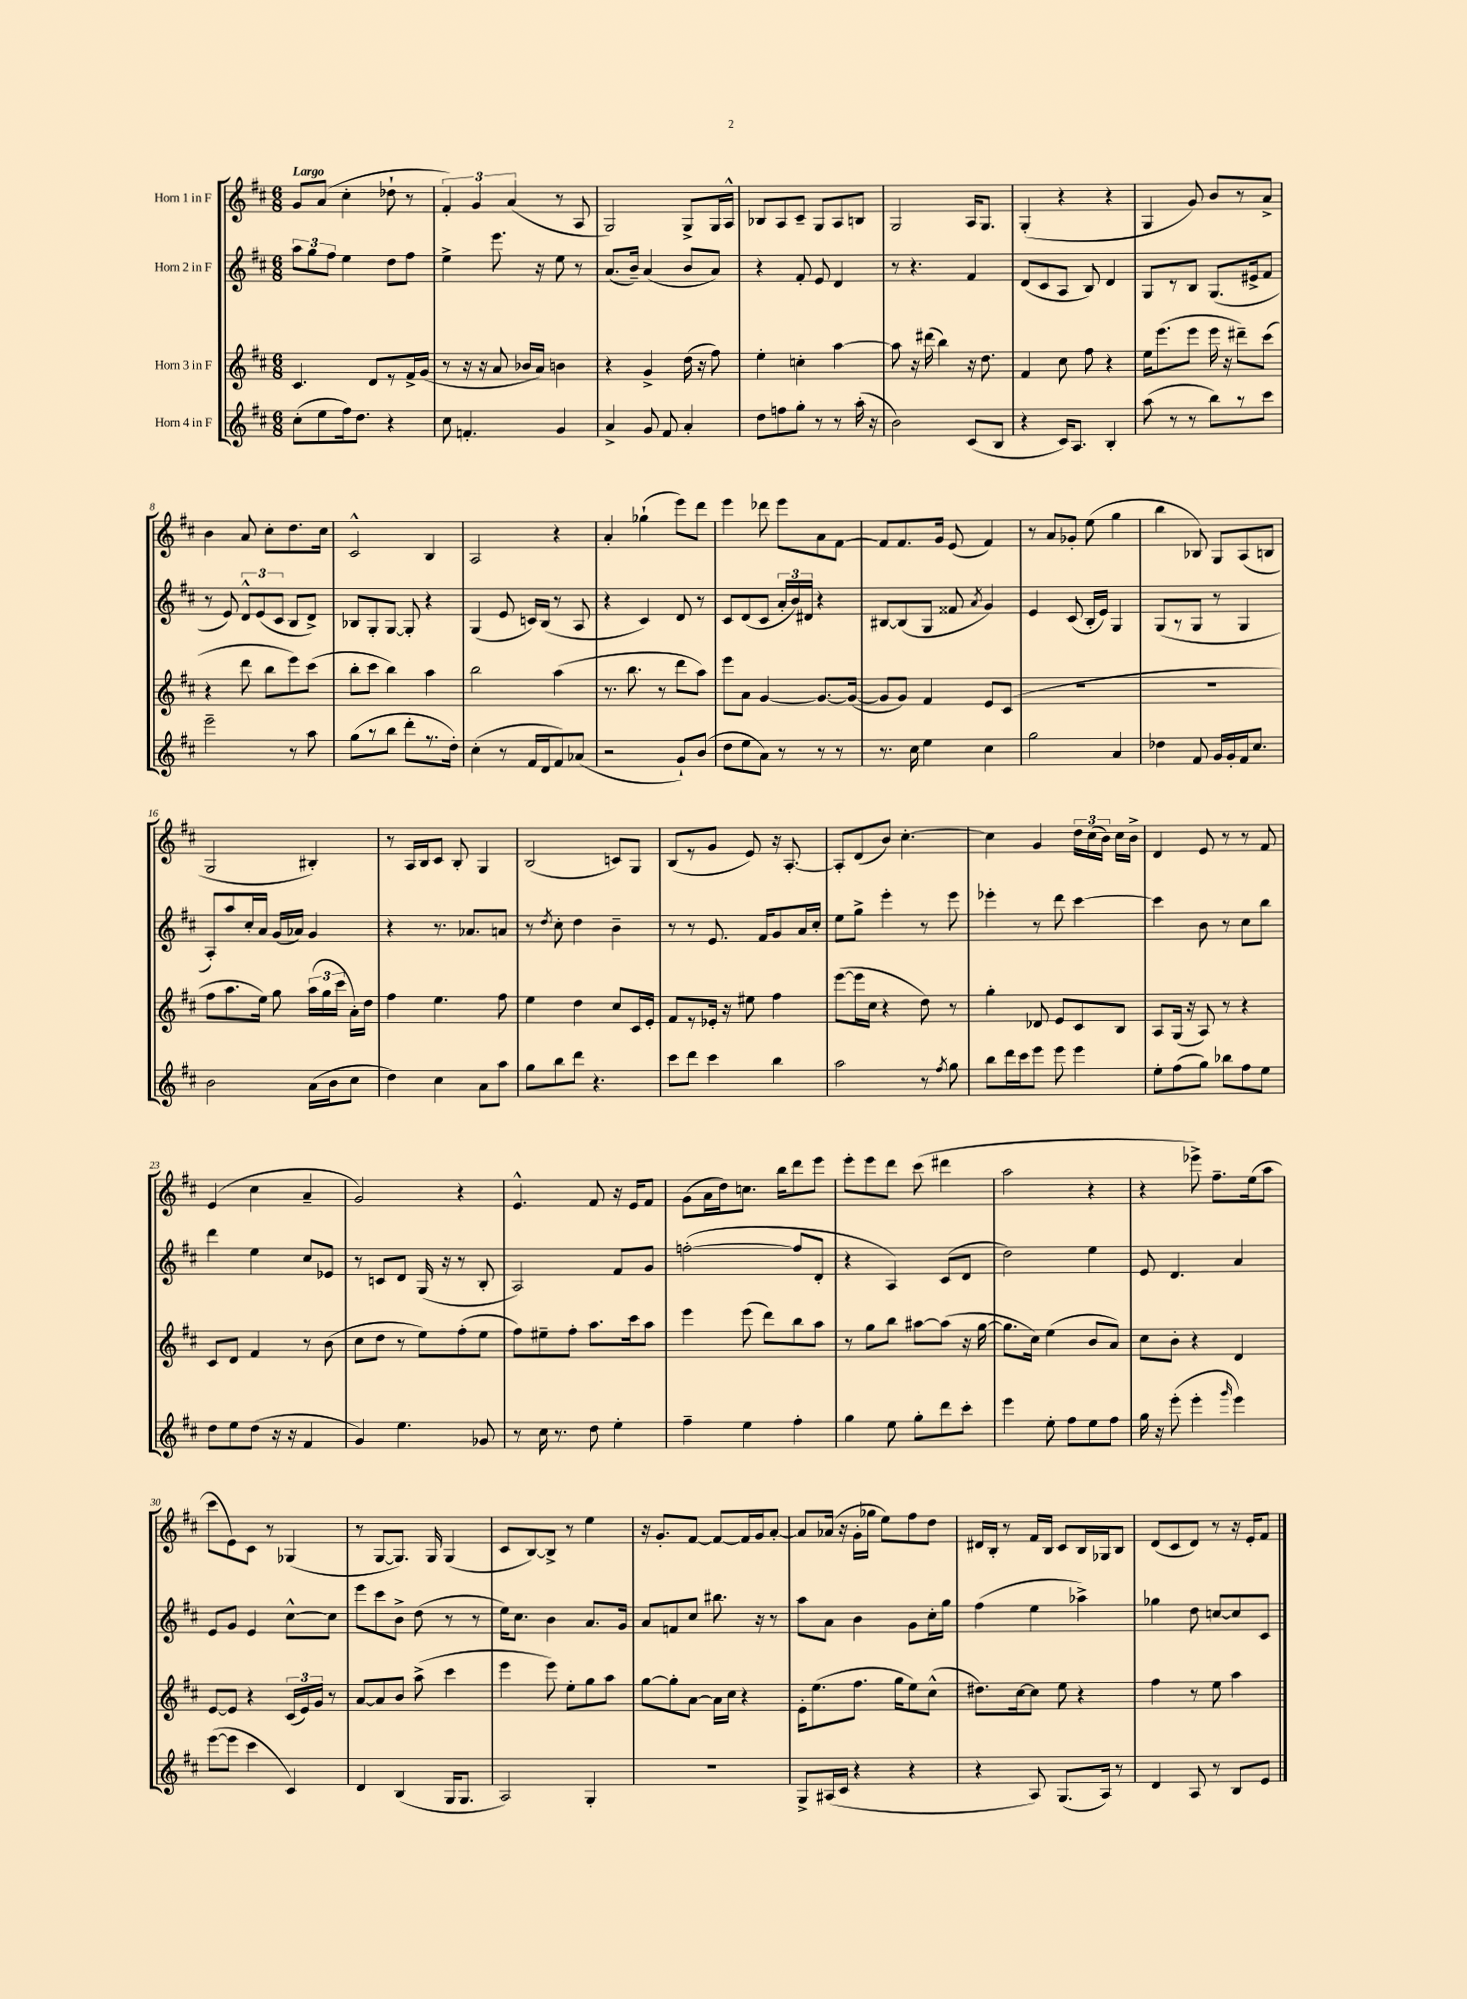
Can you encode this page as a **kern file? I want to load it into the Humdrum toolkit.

**kern	**kern	**kern	**kern
*part4	*part3	*part2	*part1
*staff4	*staff3	*staff2	*staff1
*I"Horn 4 in F	*I"Horn 3 in F	*I"Horn 2 in F	*I"Horn 1 in F
*clefG2	*clefG2	*clefG2	*clefG2
*k[f#c#]	*k[f#c#]	*k[f#c#]	*k[f#c#]
*M6/8	*M6/8	*M6/8	*M6/8
=1	=1	=1	=1
!	!	!	!LO:TX:a:B:t=Largo
(8cc#'\L	4.c#/	12aa\L	8g/L
.	.	12gg\	.
8ee\	.	.	(8a/J
.	.	12ff#\J	.
16ff#\k)	.	4ee\	4cc#'\
8.dd\J	.	.	.
.	8d/L	.	.
4r	8r	8dd\L	8dd-X`\
.	16f#^/L	8ff#\J	8r
.	(16g/JJ	.	.
=2	=2	=2	=2
8cc#\	8r	4ee^\	6f#'/)
4.fn'/	16r	.	.
.	.	.	6g/
.	16r	.	.
.	8a/	8.eee\	.
.	.	.	(6a/
.	16b-X/LL	.	.
.	16a/JJ)	16r	.
4g/	4bn\	8ee\	8r
.	.	8r	8A/
=3	=3	=3	=3
4a^/	4r	(8.a/L	2G/)
.	.	16b~/Jk)	.
8g/	4g^/	(4a/	.
8f#/	.	.	.
4a'/	(16dd\	8b/L	8G^/L
.	16r	.	.
.	8ff#\)	8a/J)	16G/L
.	.	.	16A^^/JJ
=4	=4	=4	=4
8dd\L	4ee'\	4r	8B-X/L
8ffn\	.	.	8A/
8gg'\J	4ccn'\	8f#'/	8c#~/J
8r	.	8e/	8G/L
8r	[4aa\	4d/	8A/
(16aa'\	.	.	8Bn/J
16r	.	.	.
=5	=5	=5	=5
2b\)	8aa\]	8r	2G/
.	16r	4.r	.
.	(16ddd#X\	.	.
.	4bb\)	.	.
(8c#/L	16r	4f#/	16A/KL
.	8.dd\	.	8.G/J
8B/J	.	.	.
=6	=6	=6	=6
4r	4f#/	(8d/L	(4G'/
.	.	8c#/	.
16c#/KL)	8cc#\	8A/J	4r
8.A/J	.	.	.
.	8ff#\	8B/)	.
4B'/	4r	4d/	4r
=7	=7	=7	=7
(8aa\	16ee\KL	8G/L	4G/
.	(8.eee\	.	.
8r	.	8r	.
8r	8eee\J	8B/J	8g/)
8bb\L)	16eee\	(8.G/L	8b/L
.	16r	.	.
8r	8ddd#X~\L)	.	8r
.	.	16e#X^/k	.
8ccc#\J	(8ccc#\J	8f#/J	8a^/J
!!LO:LB:g=z
=8	=8	=8	=8
2eee~\	4r	8r	4b\
.	.	8e/)	.
.	8ddd\	12d^^/L	8a/
.	.	(12e/	.
.	8bb\L	.	8cc#'\L
.	.	12c#/J	.
8r	8eee\)	8B/L	8.dd\
8aa\	(8ccc#\J	8d^/J)	.
.	.	.	16cc#\Jk
=9	=9	=9	=9
(8gg\L	8bb'\L	8B-X/L	2c#^^/
8r	8ccc#\J	8G'/	.
8bb\J	4bb\)	[8G/J	.
8ddd'\L	.	8G'/]	.
8.r	4aa\	4r	4B/
16dd'\Jk)	.	.	.
=10	=10	=10	=10
(4cc#'\	2bb\	(4G/	2A/
8r	.	8e/	.
16f#/LL	.	16cn/LL)	.
16d/J	.	(16B/JJ	.
8f#/)	(4aa\	8r	4r
(8a-X/J	.	8A/	.
=11	=11	=11	=11
2r	8.r	4r	4a'/
.	8.bb\	.	.
.	.	4c#/)	(4gg-X`\
.	8r	.	.
8g`/L)	8ddd\L	8d/	8eee\L)
(8b/J	8aa\J)	8r	8ddd\J
=12	=12	=12	=12
8dd\L	8eee\L	8c#/L	4eee\
8ee\	8a\J	(8d/	.
8a\J)	[4g/	8c#/J	8ddd-X\
8r	.	24a'/LL	8eee\L
.	.	24b/)	.
.	.	24d#X/JJ	.
8r	8.g/L_	4r	8a\
8r	.	.	[8f#\J
.	(16g/Jk_	.	.
=13	=13	=13	=13
8.r	8g/L]	[8B#X/L	8f#/L]
.	8g/J)	(8B#/]	8.f#/
16cc#\	.	.	.
4ee\	4f#/	8G/J	.
.	.	.	16g/Jk
.	.	8f##X/	(8e/
.	.	8qa/	.
4cc#\	8e/L	4g/)	4f#/)
.	(8c#/J	.	.
=14	=14	=14	=14
2gg\	2.r	4e/	8r
.	.	.	8a/L
.	.	(8c#/	8g-X'/J
.	.	16B'/LL	(8ee\
.	.	16e/JJ)	.
4a/	.	4G/	4gg\
=15	=15	=15	=15
4dd-X\	2.r	(8G/L	4bb\
.	.	8r	.
8f#/	.	8G/J	8B-X/)
16g/LL	.	8r	8G/L
16g'/	.	.	.
16f#/J	.	4G/	(8A/
8.cc#/J	.	.	.
.	.	.	8Bn/J
!!LO:LB:g=z
=16	=16	=16	=16
2b\	8ff#\L	8A'/L)	2G/
.	8.aa\	8aa/	.
.	.	16cc#'/L	.
.	16ee\Jk)	16a/JJ	.
.	8gg\	(16g/LL	.
.	.	16a-X/JJ)	.
(16a\LL	(24aa\LL	4g/	4B#X'/)
.	24gg\	.	.
16b\J	.	.	.
.	24ccc#\JJ	.	.
8cc#\J	16a'\LL)	.	.
.	16dd\JJ	.	.
=17	=17	=17	=17
4dd\)	4ff#\	4r	8r
.	.	.	16A/LL
.	.	.	16B/J
4cc#\	4.ee\	8.r	8c#/J
.	.	.	8B'/
.	.	8.a-X/L	.
8a\L	.	.	4G/
8aa\J	8ff#\	8an/J	.
=18	=18	=18	=18
8gg\L	4ee\	8r	(2B/
.	.	8qdd/	.
8bb\	.	8cc#'\	.
8ddd\J	4dd\	4dd\	.
4.r	.	.	.
.	8cc#/L	4b~\	8cn/L)
.	16c#/L	.	8G/J
.	16e'/JJ	.	.
=19	=19	=19	=19
8ccc#\L	8f#/L	8r	(8B/L
8ddd\J	8r	8r	8r
4ccc#\	16e-X'/Jk	8.e/	8g/J
.	16r	.	.
.	8ee#X\	.	8e/)
.	.	16f#/KL	.
4bb\	4ff#\	8g/	16r
.	.	.	[8.A'/
.	.	16a/L	.
.	.	16cc#'/JJ	.
=20	=20	=20	=20
2aa\	([8eee\L	8ee\L	8A'/L]
.	16eee\L]	8gg^\J	(8d/
.	16cc#\JJ	.	.
.	4r	4eee'\	8b/J)
.	.	.	[4.cc#'\
8r	8dd\)	8r	.
8qff#/	.	.	.
8gg\	8r	8eee\	.
=21	=21	=21	=21
8bb\L	4gg'\	4eee-X'\	4cc#\]
16ddd\L	.	.	.
16ccc#\J	.	.	.
8eee\J	8d-X/	8r	4g/
8eee\	8e/L	8ddd\	.
4eee\	8c#/	[4ccc#\	24dd\LL
.	.	.	(24cc#\
.	.	.	24b\JJ)
.	8B/J	.	16cc#\LL
.	.	.	16b^\JJ
=22	=22	=22	=22
8ee'\L	8A/L	4ccc#\]	4d/
(8ff#\	(16G/Jk	.	.
.	16r	.	.
8gg\J)	8A/)	8b\	8e/
8bb-X\L	8r	8r	8r
8ff#\	4r	8cc#\L	8r
8ee\J	.	8bb\J	8f#/
!!LO:LB:g=z
=23	=23	=23	=23
8dd\L	8c#/L	4ddd\	(4e/
8ee\	8d/J	.	.
(8dd\J	4f#/	4ee\	4cc#\
16r	.	.	.
16r	.	.	.
4f#/	8r	8cc#/L	4a~/
.	(8b\	8e-X/J	.
=24	=24	=24	=24
4g/)	8cc#\L	8r	2g/)
.	8dd\J	8cn/L	.
4.ee\	8r	8d/J	.
.	8ee\L)	(16G/	.
.	.	16r	.
.	(8ff#'\	8r	4r
8g-X/	8ee\J	8B'/	.
=25	=25	=25	=25
8r	8ff#\L)	2A/)	4.e^^/
16cc#\	8ee#X~\	.	.
8.r	.	.	.
.	8ff#'\J	.	.
8dd\	8.aa\L	.	8f#/
4ee'\	.	8f#/L	16r
.	16ccc#\k	.	16e/KL
.	8aa\J	8g/J	8f#/J
=26	=26	=26	=26
4ff#~\	4eee\	([2ffn'\	(8g\L
.	.	.	16a\L
.	.	.	16dd\J)
4ee\	(8eee\	.	8.ccn\J
.	8ddd\L)	.	.
.	.	.	16bb\KL
4ff#'\	8bb\	8ff/L]	8ddd\
.	8aa\J	8d'/J	8eee\J
=27	=27	=27	=27
4gg\	8r	4r	8eee'\L
.	8gg\L	.	8eee\
8ee\	8bb\J	4A/)	8ddd\J
8gg'\L	[8aa#X\L	.	(8ccc#\
8ddd\	(8aa#\J]	(8c#/L	4ddd#X\
8ccc#'\J	16r	8d/J	.
.	[16gg\	.	.
=28	=28	=28	=28
4eee\	8.gg\L]	2dd\)	2aa\
.	16cc#\Jk)	.	.
8ee'\	(4ee\	.	.
8ff#\L	.	.	.
8ee\	8b/L	4ee\	4r
8ff#\J	8a/J)	.	.
=29	=29	=29	=29
16gg\	8cc#\L	8e/	4r
16r	.	.	.
(8eee'\	8b'\J	4.d/	.
4eee'\	4r	.	8eee-X^\)
.	.	.	8.ff#~\L
16qqggg/	.	.	.
4eee\)	4d/	4a/	.
.	.	.	(16ee\k
.	.	.	8aa\J
!!LO:LB:g=z
=30	=30	=30	=30
([8eee\L	[8e/L	8e/L	8ccc#\L
8eee\J]	8e/J]	8g/J	8e\)
4ccc#\	4r	4e/	8c#\J
.	.	.	8r
4c#/)	(24c#/LL	[8cc#^^\L	(4G-X/
.	24e/)	.	.
.	24g/JJ	.	.
.	8r	8cc#\J]	.
=31	=31	=31	=31
4d/	[8a/L	8eee\L	8r
.	8a/]	8ccc#\	[8G/L
(4B/	8b/J	8b^\J	8.G/J])
.	(8aa^\	(8dd\	.
.	.	.	16G/
16G/KL	4ccc#\	8r	(4G/
8.G/J	.	.	.
.	.	8r	.
=32	=32	=32	=32
2A/)	4eee\	16ee\KL)	8c#/L
.	.	8.cc#\J	.
.	.	.	[8B/)
.	8eee\)	4b\	8B^/J]
.	8ee'\L	.	8r
4G'/	8gg\	8.a/L	4ee\
.	8aa\J	.	.
.	.	16g/Jk	.
=33	=33	=33	=33
2.r	[8gg\L	8a/L	16r
.	.	.	8.g'/L
.	8gg'\]	8fn/	.
.	[8a\J	8cc#/J	[8f#/J
.	16a\LL]	8.bb#X\	8f#/L_
.	16cc#\JJ	.	.
.	4r	.	16f#/L]
.	.	16r	16g/J
.	.	8r	[8a'/J
=34	=34	=34	=34
8G^/L	16e'\KL	8aa\L	8a/L]
.	(8.ee\	.	.
(16A#X/L	.	8a\J	(16a-X/Jk
16c#/JJ	.	.	16r
4r	8.ff#\J	4b\	16g'\LL
.	.	.	16gg-X\JJ
.	.	.	8ee\L)
.	16gg\KL	.	.
4r	8ee\)	8g\L	8ff#\
.	(8cc#^^\J	16cc#'\L	8dd\J
.	.	16gg\JJ	.
=35	=35	=35	=35
4r	8.dd#X\L)	(4ff#\	16d#X/LL
.	.	.	16B'/JJ
.	.	.	8r
.	[16cc#\k	.	.
8A/)	8cc#\J]	4ee\	16f#/LL
.	.	.	16B/JJ
(8.G/L	8ee\	.	8c#/L
.	4r	4aa-X^\)	16B/L
16A/Jk)	.	.	16G-X/J
8r	.	.	8B/J
=36	=36	=36	=36
4d/	4ff#\	4gg-X\	(8d/L
.	.	.	8c#/
8A/	8r	8dd\	8d/J)
8r	8ee\	[8ccn/L	8r
8B/L	4aa\	8cc/]	16r
.	.	.	16e'/KL
8e/J	.	8c#/J	8f#/J
==	==	==	==
*-	*-	*-	*-
